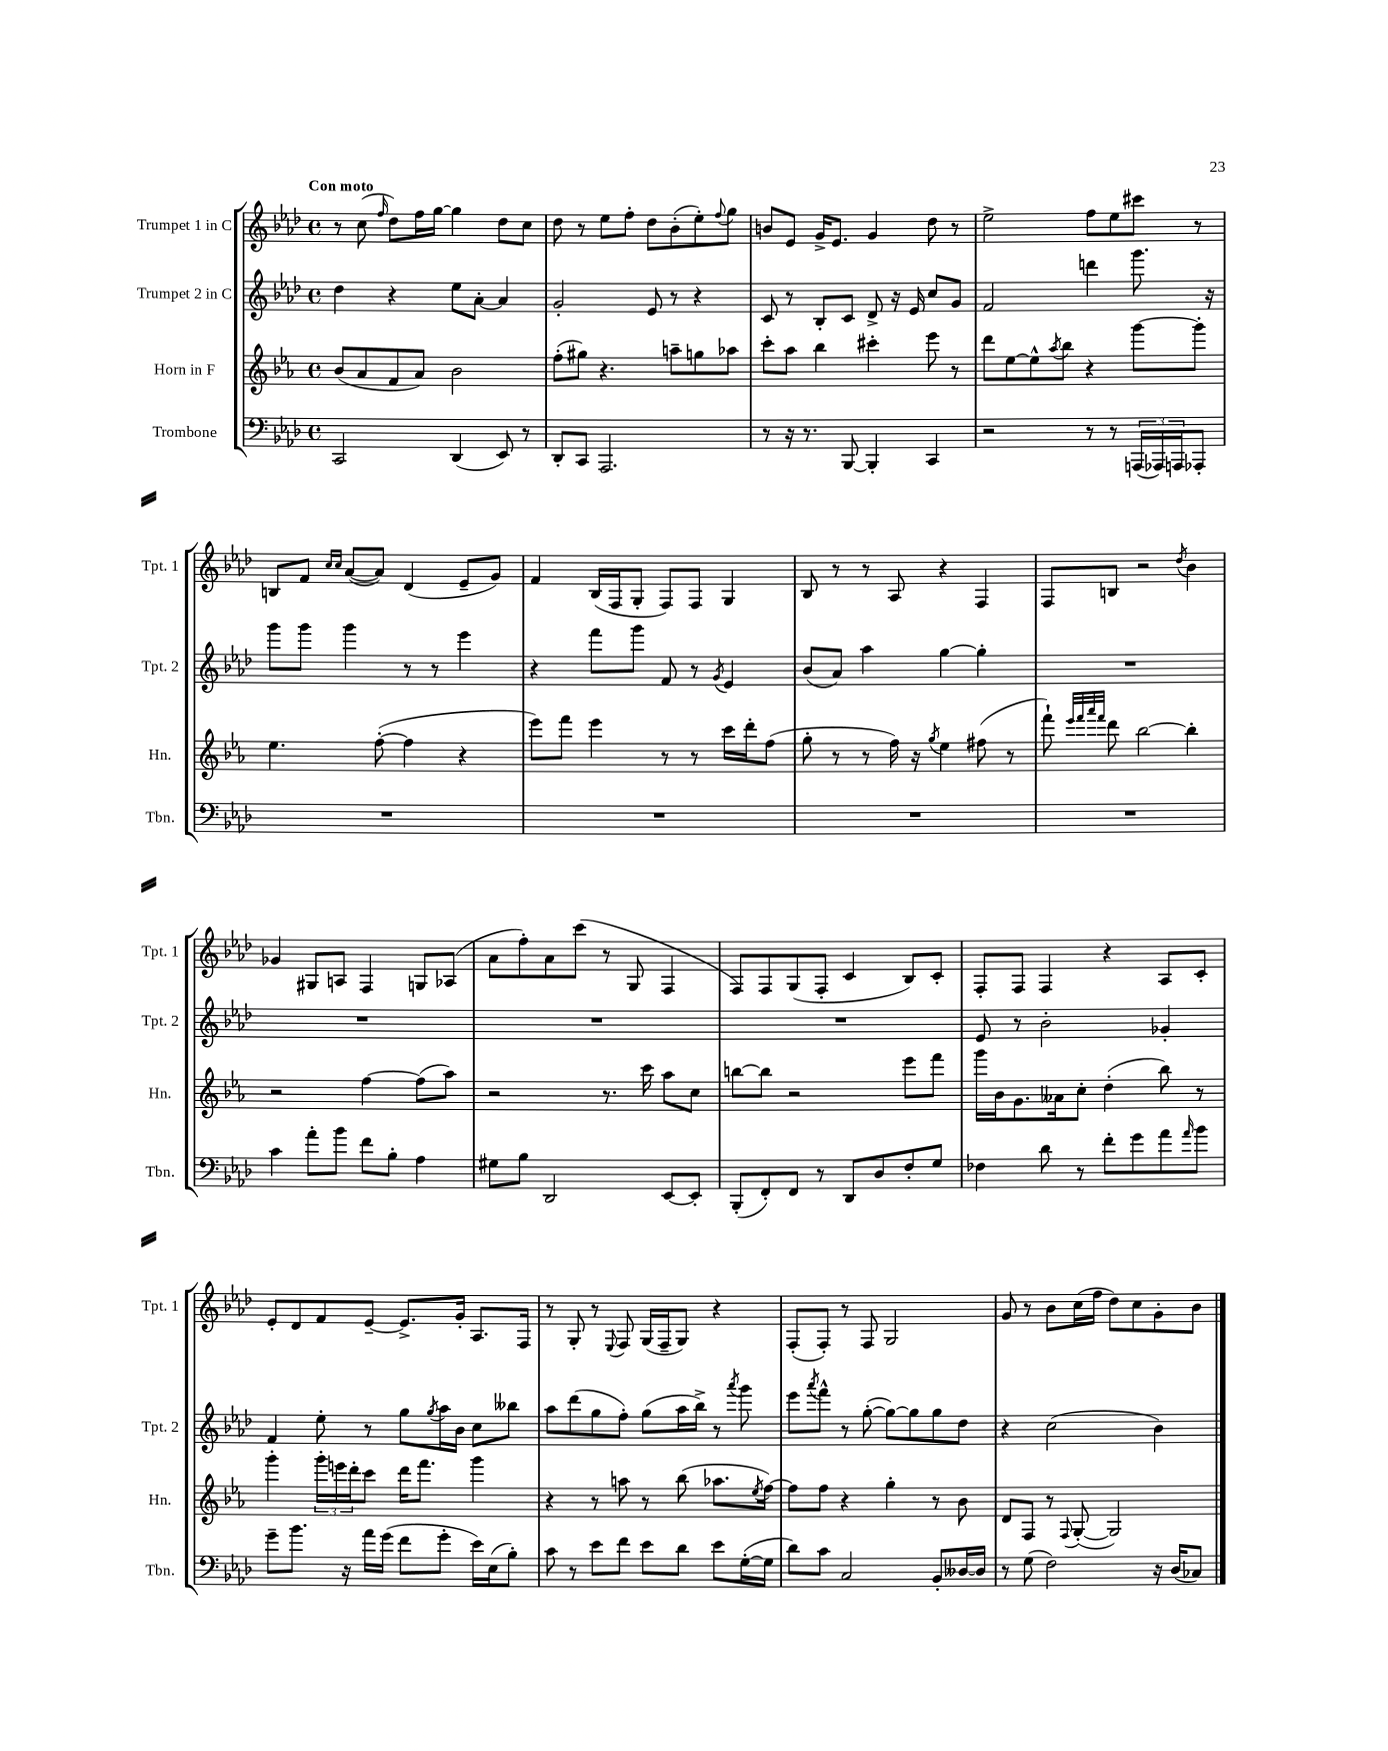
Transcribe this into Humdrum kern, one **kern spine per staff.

**kern	**kern	**kern	**kern
*staff4	*staff3	*staff2	*staff1
*clefF4	*clefG2	*clefG2	*clefG2
*k[b-e-a-d-]	*k[b-e-a-]	*k[b-e-a-d-]	*k[b-e-a-d-]
*M4/4	*M4/4	*M4/4	*M4/4
*met(c)	*met(c)	*met(c)	*met(c)
2CC	(8b-	4dd-	8r
.	8a-	.	(8cc
.	.	.	16qqff
.	8f	4r	8dd-)
.	8a-)	.	16ff
.	.	.	[16gg
(4DD-	2b-	8ee-	4gg]
.	.	[8a-'	.
8EE-)	.	4a-]	8dd-
8r	.	.	8cc
=	=	=	=
8DD-'	(8ff'	2g'	8dd-
8CC	8gg#)	.	8r
2.AAA-	4.r	.	8ee-
.	.	.	8ff'
.	.	8e-	8dd-
.	8aa~	8r	(8b-'
.	8gg	4r	8ee-')
.	.	.	8qqff
.	8aa-	.	8gg
=	=	=	=
8r	8ccc'	8c	8b
16r	8aa-	8r	8e-
8.r	.	.	.
.	4bb-	8B-'	16g^
.	.	.	8.e-
[8BBB-	.	8c	.
4BBB-']	4ccc#'	8d-^	4g
.	.	16r	.
.	.	16e-	.
4CC	8eee-	8cc	8dd-
.	8r	8g	8r
=	=	=	=
2r	8ddd	2f	2ee-^
.	[8ee-	.	.
.	8ee-^^]	.	.
.	8qaa-	.	.
.	8bb-	.	.
8r	4r	4ddd	8ff
8r	.	.	8ee-
(24AAA	[8ggg	8.ggg	8ccc#
24AAA-)	.	.	.
24AAA	.	.	.
8AAA-'	8ggg']	.	8r
.	.	16r	.
=	=	=	=
1r	4.ee-	8ggg	8B
.	.	8ggg	8f
.	.	.	16qqcc
.	.	.	16qqcc
.	.	4ggg	([8a-
.	([8ff'	.	8a-])
.	4ff]	8r	(4d-
.	.	8r	.
.	4r	4eee-	8e-~
.	.	.	8g)
=	=	=	=
1r	8eee-)	4r	4f
.	8fff	.	.
.	4eee-	8fff	(16B-
.	.	.	16F
.	.	8ggg	8G'
.	8r	8f	8F)
.	8r	8r	8F
.	.	8qg	.
.	16ccc	4e-	4G
.	16ddd'	.	.
.	(8ff	.	.
=	=	=	=
1r	8gg'	(8b-	8B-
.	8r	8a-)	8r
.	8r	4aa-	8r
.	16ff)	.	8A-
.	16r	.	.
.	8qgg	.	.
.	4ee-	[4gg	4r
.	(8ff#	4gg']	4F
.	8r	.	.
=	=	=	=
1r	8fff`)	1r	8F
.	32qqeee-	.	.
.	32qqfff	.	.
.	32qqaaa-	.	.
.	32qqfff	.	.
.	8ddd	.	8B
.	[2bb-	.	2r
.	.	.	8qdd-
.	4bb-']	.	4b-
=	=	=	=
4c	2r	1r	4g-
8a-'	.	.	8G#
8b-	.	.	8A
8f	[4ff	.	4F
8B-'	.	.	.
4A-	(8ff]	.	8G
.	8aa-)	.	(8A-
=	=	=	=
8G#	2r	1r	8a-
8B-	.	.	8ff')
2DD-	.	.	8a-
.	.	.	(8ccc
.	8.r	.	8r
.	.	.	8G
.	16ccc	.	.
[8EE-	8aa-	.	4F
8EE-']	8cc	.	.
=	=	=	=
(8BBB-'	[8bb	1r	8F)
8FF')	8bb]	.	8F
8FF	2r	.	(8G
8r	.	.	8F'
8DD-	.	.	4c
8D-	.	.	.
8F'	8eee-	.	8B-)
8G	8fff	.	8c'
=	=	=	=
4F-	16ggg	8e-	8F'
.	16b-	.	.
.	8.g	8r	8F
8d-	.	2b-'	4F
.	16a--	.	.
8r	8cc'	.	.
8f'	(4dd'	.	4r
8g	.	.	.
8a-	8bb-)	4g-'	8A-
16qqa-	.	.	.
8b-	8r	.	8c'
=	=	=	=
8g~	4ggg'	4f	8e-'
8.b-	.	.	8d-
.	24ggg'	8ee-'	8f
.	24eee	.	.
16r	.	.	.
.	24ddd'	.	.
16a-	8ccc	8r	[8e-~
(16g	.	.	.
8f	16ddd	8gg	8.e-^]
.	8.fff	.	.
.	.	8qgg	.
8g'	.	16aa-	.
.	.	16b-	16g'
16e-)	4ggg	8cc	8.A-
(16E-	.	.	.
8B-')	.	8bb--	.
.	.	.	16F
=	=	=	=
8c	4r	8aa-	8r
8r	.	(8ddd-	8G'
8e-	8r	8gg	8r
.	.	.	8qqE-
8f	8aa	8ff')	8F
8e-	8r	(8gg	(16G
.	.	.	16F~
8d-	(8bb-	16aa-	8G)
.	.	16bb-^)	.
8e-	8.aa-	8r	4r
.	.	8qaaa-	.
([16G'	.	8ggg	.
.	8qee-	.	.
16G]	[16ff)	.	.
=	=	=	=
8d-)	8ff]	8eee-	(8F'
.	.	8qaaa-	.
8c	8ff	8fff^^	8F')
2C	4r	8r	8r
.	.	([8gg'	8F
.	4gg'	8gg_)	2G
.	.	8gg]	.
8BB-'	8r	8gg	.
[16D--	8b-	8dd-	.
16D--]	.	.	.
=	=	=	=
8r	8d	4r	8g
(8G	8F	.	8r
2F)	8r	(2cc	8b-
.	8qqF	.	.
.	([8G'	.	(16cc
.	.	.	16ff
.	2G])	.	8dd-)
.	.	.	8cc
16r	.	4b-)	8g'
(16D-	.	.	.
8C-)	.	.	8b-
==	==	==	==
*-	*-	*-	*-
